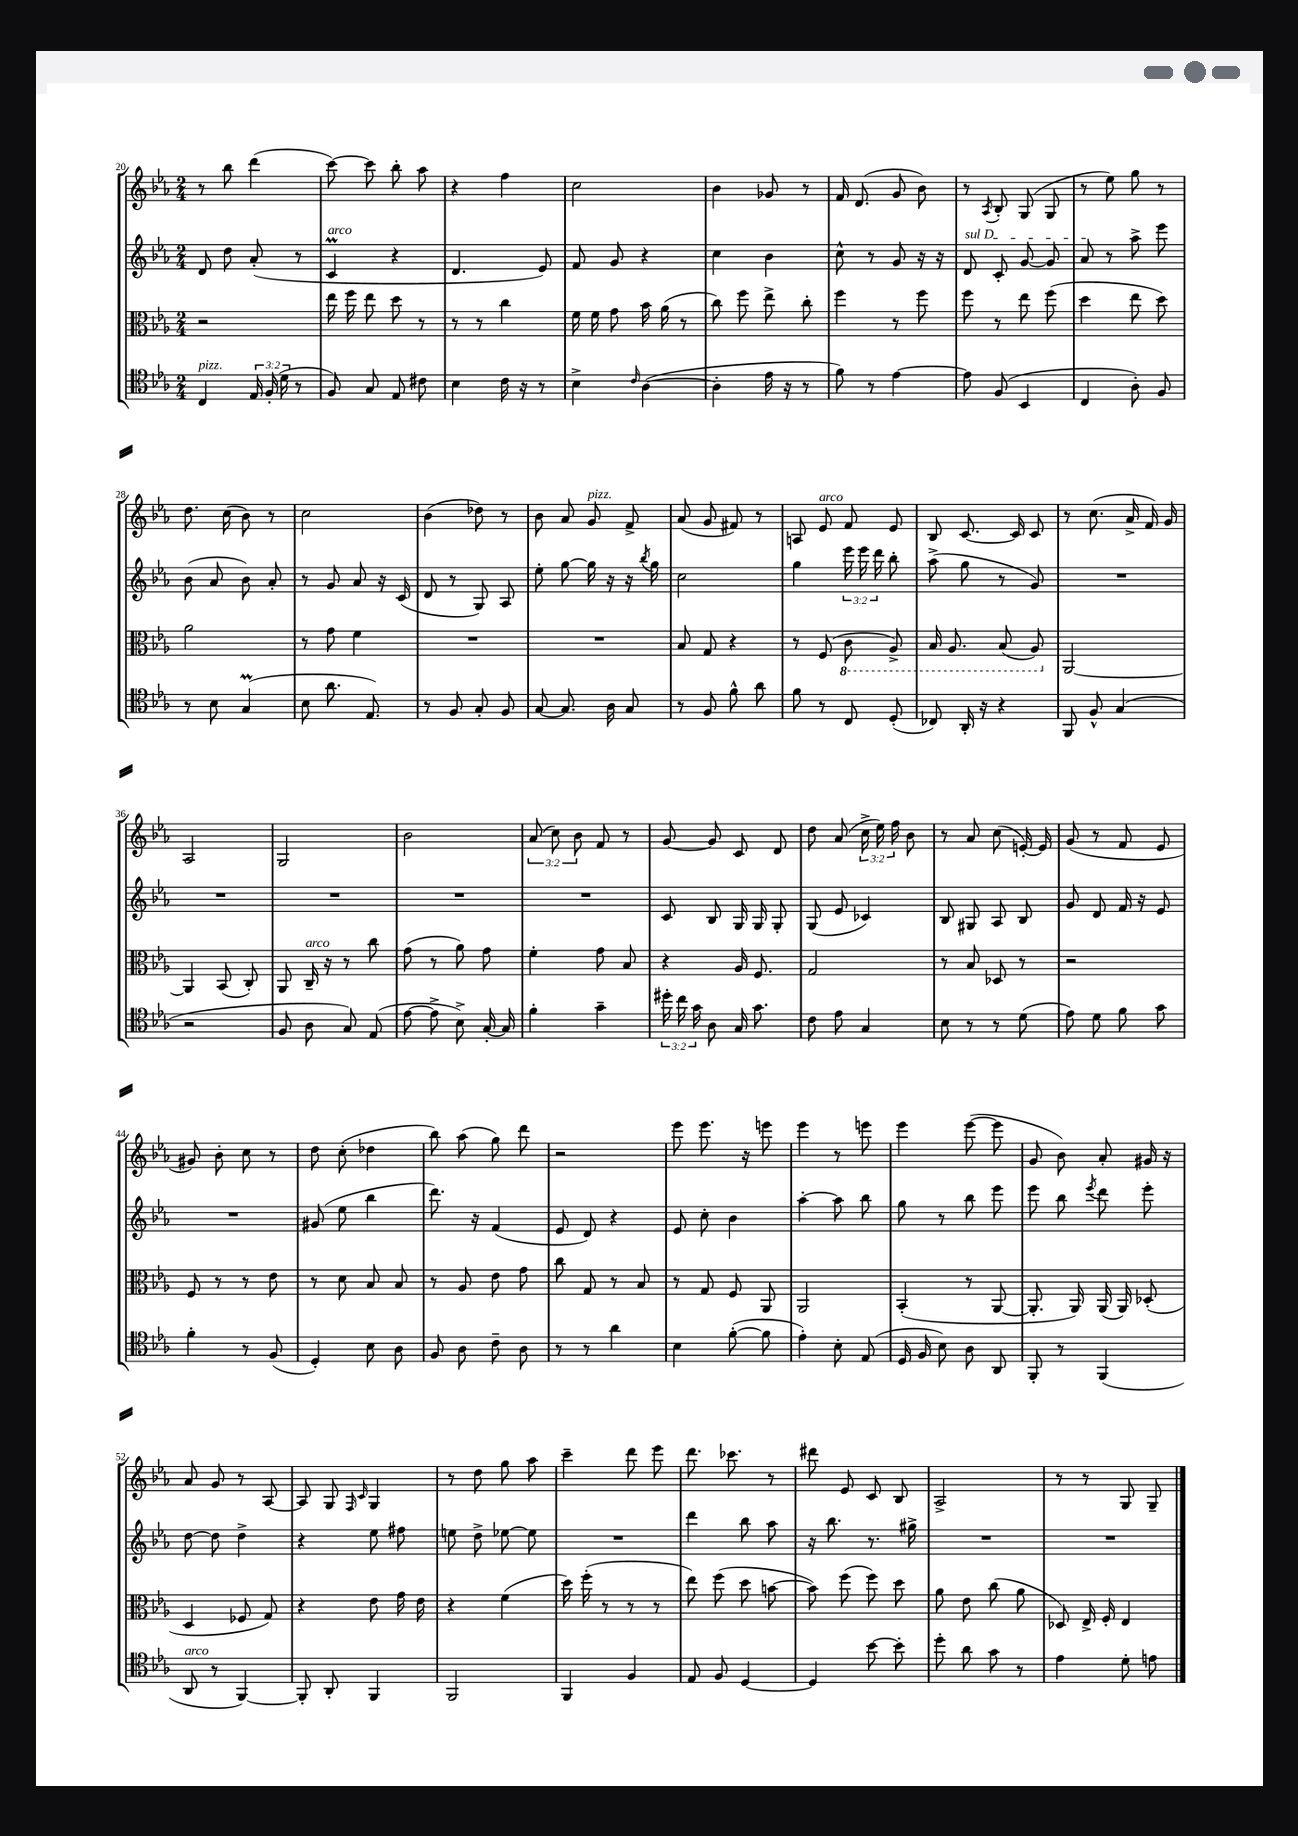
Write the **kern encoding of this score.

**kern	**kern	**kern	**kern
*part4	*part3	*part2	*part1
*staff4	*staff3	*staff2	*staff1
*clefC4	*clefC3	*clefG2	*clefG2
*k[b-e-a-]	*k[b-e-a-]	*k[b-e-a-]	*k[b-e-a-]
*M2/4	*M2/4	*M2/4	*M2/4
=20	=20	=20	=20
!LO:TX:a:i:t=pizz.	!	!	!
4C/	2r	8d/	8r
.	.	8dd\	8bb-\
24E-/	.	(8a-'/	(4ddd\
(24F'/	.	.	.
24d\	.	.	.
8r	.	8r	.
=21	=21	=21	=21
!	!	!LO:TX:a:i:t=arco	!
8F/)	16ee-\	4cM/	[8ccc\)
.	16ff\	.	.
8G/	8ee-\	.	8ccc\]
8E-/	8dd\	4r	8bb-'\
8c#X\	8r	.	8aa-\
=22	=22	=22	=22
4B-\	8r	4.d/	4r
.	8r	.	.
16c\	4cc\	.	4ff\
16r	.	.	.
8r	.	8e-/)	.
=23	=23	=23	=23
4B-^\	16f\	8f/	2cc\
.	16f\	.	.
.	8g\	8g/	.
16qqc/	.	.	.
([4A-\	16b-\	4r	.
.	(16a-\	.	.
.	8r	.	.
=24	=24	=24	=24
4A-'\]	8cc\)	4cc\	4b-\
.	8ff\	.	.
16e-\	8ee-^\	4b-\	8g-X/
16r	.	.	.
8r	8cc'\	.	8r
=25	=25	=25	=25
8f\)	4ff\	8cc^^\	16f/
.	.	.	(8.d/
8r	.	8r	.
[4e-\	8r	8g/	8g/
.	8ff\	16r	8b-\)
.	.	16r	.
=26	=26	=26	=26
!	!	!LO:TX:a:i:t=sul D	!
8e-\]	8ff\	8d/	8r
.	.	.	8qA-/
(8F/	8r	8c'/	8B-'/
4BB-/	8ee-\	[8g/	(8G/
.	(8ff\	8g/]	8G/
=27	=27	=27	=27
4C/	4dd\	8a-/	8r
.	.	8r	8ee-\)
8A-'\)	8ee-\	8aa-^\	8gg\
8F/	8dd\)	8eee-\	8r
!!LO:LB:g=z
=28	=28	=28	=28
8r	2a-\	(8b-\	8.dd\
8B-\	.	8a-/	.
.	.	.	(16cc\
(4Gm/	.	8b-\)	8b-\)
.	.	8a-'/	8r
=29	=29	=29	=29
8B-\	8r	8r	2cc\
8.a-\	8g\	8g/	.
.	4f\	8a-/	.
8.E-/)	.	.	.
.	.	16r	.
.	.	(16c/	.
=30	=30	=30	=30
8r	2r	8d/	(4b-\
8F/	.	8r	.
8G'/	.	8G/)	8dd-X\)
8F/	.	8A-/	8r
=31	=31	=31	=31
[8G/	2r	8ee-'\	8b-\
8.G/]	.	[8gg\	8a-/
!	!	!	!LO:TX:a:i:t=pizz.
.	.	16gg\]	8g/
16A-\	.	16r	.
8G/	.	16r	8f^/
.	.	8qbb-/	.
.	.	16gg\	.
=32	=32	=32	=32
8r	8B-/	2cc\	(8a-/
8F/	8G/	.	8g/
8f^^\	4r	.	8f#X/)
8a-\	.	.	8r
=33	=33	=33	=33
8f\	8r	4gg\	8An/
!	!	!	!LO:TX:a:i:t=arco
8r	(8F/	.	8e-/
*	*8ba	*	*
8C/	8C\	24eee-\	8f/
.	.	24eee-\	.
.	.	24ddd\	.
(8D'/	8AA-^/)	8bb-'\	8e-/
=34	=34	=34	=34
8C-X/)	16BB-/	(8aa-^\	8B-/
.	8.AA-/	.	.
16AA-'/	.	8gg\	[8.c/
16r	.	.	.
4r	(8BB-/	8r	.
.	.	.	16c/]
.	8AA-/)	8g/)	8c/
=35	=35	=35	=35
*	*X8ba	*	*
8FF/	[2AA-/	2r	8r
8F^^/	.	.	(8.cc\
(4G/	.	.	.
.	.	.	16a-^/
.	.	.	16f/)
.	.	.	16g/
!!LO:LB:g=z
=36	=36	=36	=36
2r	4AA-/]	2r	2A-/
.	(8BB-/	.	.
.	8C'/)	.	.
=37	=37	=37	=37
8F/	8AA-/	2r	2G/
!	!LO:TX:a:i:t=arco	!	!
8A-\	16C~/	.	.
.	16r	.	.
8G/)	8r	.	.
(8E-/	8cc\	.	.
=38	=38	=38	=38
[8e-\	(8g\	2r	2b-\
8e-^\]	8r	.	.
8B-^\)	8a-\)	.	.
[16G'/	8g\	.	.
16G/]	.	.	.
=39	=39	=39	=39
4f'\	4f'\	2r	(12a-/
.	.	.	12cc\)
.	.	.	12b-\
4g~\	8g\	.	8f/
.	8B-/	.	8r
=40	=40	=40	=40
24dd#X'\	4r	8c/	[8g/
24cc\	.	.	.
24g\	.	.	.
8A-\	.	8B-/	8g/]
16G/	16A-/	16G/	8c/
8.g\	8.F/	16G/	.
.	.	8G'/	8d/
=41	=41	=41	=41
8c\	2G/	(8G/	8dd\
8e-\	.	8e-/	(8a-/
4G/	.	4c-X/)	24cc^\
.	.	.	24ee-\)
.	.	.	24ff\
.	.	.	8b-\
=42	=42	=42	=42
8B-\	8r	8B-/	8r
8r	8B-/	8G#X/	8a-/
8r	8D-X/	8A-/	(8cc\
(8d\	8r	8B-/	[16en'/)
.	.	.	16e/]
=43	=43	=43	=43
8e-\)	2r	8g/	(8g/
8d\	.	8d/	8r
8f\	.	16f/	8f/
.	.	16r	.
8g\	.	8e-/	8e-/
!!LO:LB:g=z
=44	=44	=44	=44
4f'\	8F/	2r	8g#X/)
.	8r	.	8b-'\
8r	8r	.	8cc\
(8F/	8e-\	.	8r
=45	=45	=45	=45
4D'/)	8r	(8g#X/	8dd\
.	8d\	8ee-\	(8cc'\
8B-\	8B-/	4bb-\	4dd-X\
8A-\	8B-/	.	.
=46	=46	=46	=46
8F/	8r	8.ddd\)	8bb-\)
8A-\	8A-/	.	(8aa-\
.	.	16r	.
8c~\	8e-\	(4f/	8gg\)
8A-\	8g\	.	8ddd\
=47	=47	=47	=47
8r	8cc\	8e-/	2r
8r	8G/	8d/)	.
4a-\	8r	4r	.
.	8B-/	.	.
=48	=48	=48	=48
4B-\	8r	8e-/	8eee-\
.	8G/	8cc'\	8.eee-\
([8f'\	8F/	4b-\	.
.	.	.	16r
8f\]	8AA-/	.	8eeen\
=49	=49	=49	=49
4e-'\)	2AA-/	[4aa-'\	4eee-\
8B-'\	.	8aa-\]	8r
(8E-/	.	8bb-\	8eeen\
=50	=50	=50	=50
16D/	(4BB-'/	8gg\	4eee-\
16F/	.	.	.
8B-\)	.	8r	.
8A-\	8r	8bb-\	([8eee-\
8AA-/	[8AA-/	8eee-\	8eee-\]
=51	=51	=51	=51
8FF'/	8.AA-'/]	8eee-\	8g/
8r	.	8bb-\	8b-\)
.	16AA-/)	.	.
.	.	8qeee-/	.
(4FF/	(16AA-/	8ddd\	8a-'/
.	16AA-/)	.	.
.	(8D-X'/	8eee-'\	16g#X/
.	.	.	16r
!!LO:LB:g=z
=52	=52	=52	=52
!LO:TX:a:i:t=arco	!	!	!
8AA-/	4D/	[8dd\	8a-/
8r	.	8dd\]	8g/
[4FF/)	8F-X/	4dd^\	8r
.	8G/)	.	[8A-/
=53	=53	=53	=53
8FF'/]	4r	4r	8A-/]
8AA-'/	.	.	8G/
.	.	.	16qqF/
.	.	.	16qqc/
4FF/	8e-\	8ee-\	4G/
.	16g\	8ff#X\	.
.	16e-\	.	.
=54	=54	=54	=54
2FF/	4r	8een\	8r
.	.	8dd^\	8dd\
.	(4f\	[8ee-X\	8gg\
.	.	8ee-\]	8aa-\
=55	=55	=55	=55
4FF/	16dd\)	2r	4ccc~\
.	(16ff'\	.	.
.	8r	.	.
4F/	8r	.	8ddd\
.	8r	.	8eee-\
=56	=56	=56	=56
8E-/	8ee-\)	4ddd\	8.ddd\
8F/	(8ff\	.	.
.	.	.	8.ccc-X\
[4D/	8dd\	8bb-\	.
.	[8bn\	8aa-\	8r
=57	=57	=57	=57
4D/]	8b\])	16r	8ddd#X\
.	.	8.bb-\	.
.	(8ff\	.	8e-/
[8b-\	8ff\)	8.r	8c/
8b-'\]	8dd\	.	8B-/
.	.	16gg#X^\	.
=58	=58	=58	=58
8dd'\	8a-\	2r	2A-^/
8a-\	8e-\	.	.
8g\	(8cc\	.	.
8r	8a-\	.	.
=59	=59	=59	=59
4e-\	8D-X/)	2r	8r
.	16E-^/	.	8r
.	16F'/	.	.
8d'\	4E-/	.	8G/
8en\	.	.	8G~/
==	==	==	==
*-	*-	*-	*-
